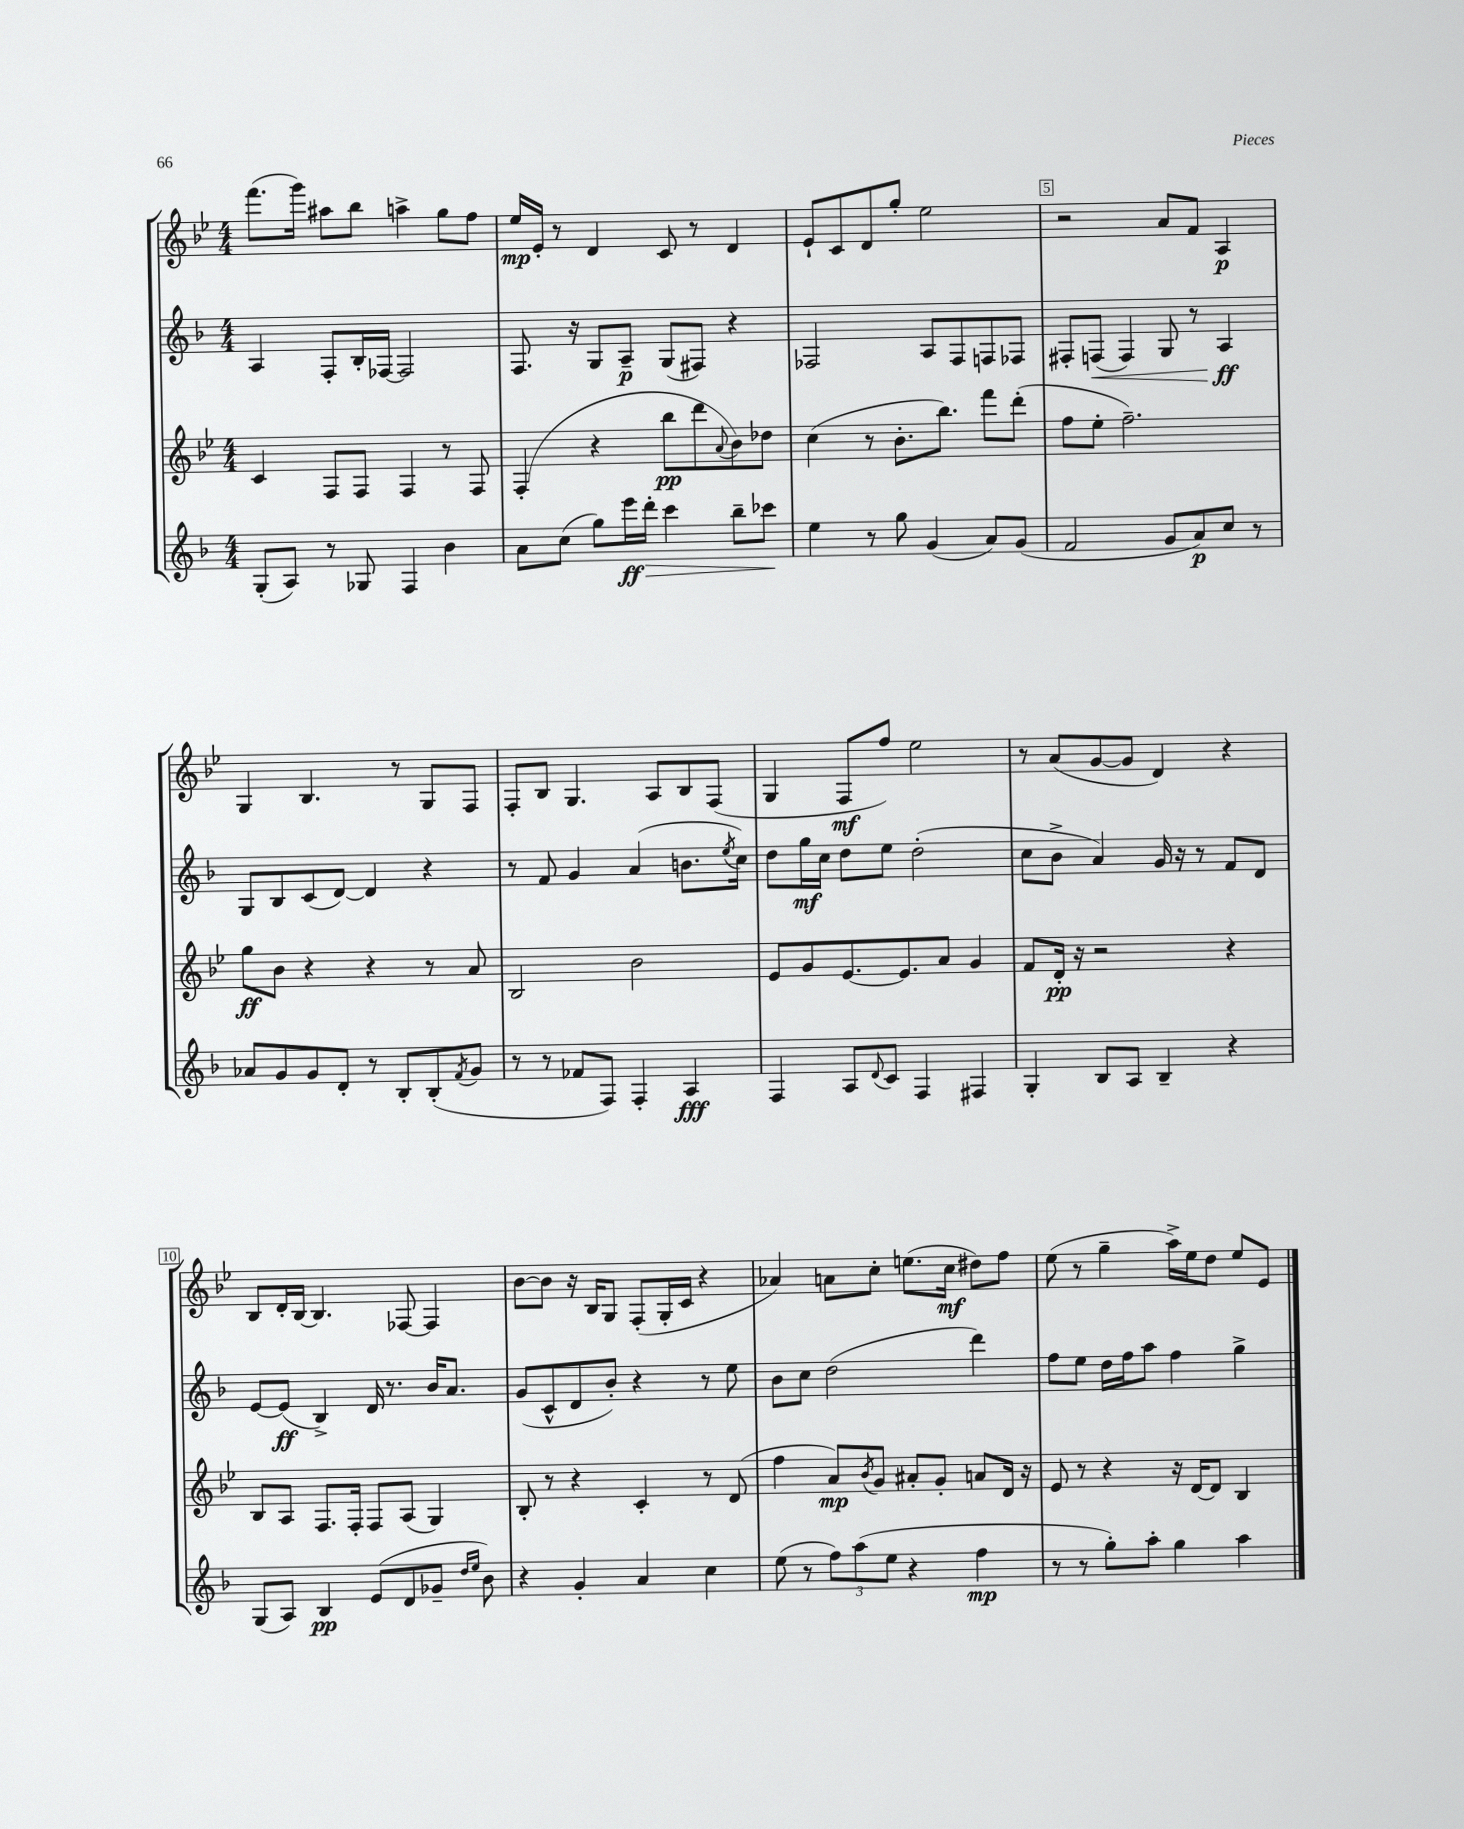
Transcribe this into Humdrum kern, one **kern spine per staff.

**kern	**kern	**kern	**kern
*staff4	*staff3	*staff2	*staff1
*clefG2	*clefG2	*clefG2	*clefG2
*k[b-]	*k[b-e-]	*k[b-]	*k[b-e-]
*M4/4	*M4/4	*M4/4	*M4/4
(8G'	4c	4A	(8.fff
8A)	.	.	.
.	.	.	16ggg)
8r	8F	8F'	8aa#
8G-	8F	16B-'	8bb-
.	.	[16F-	.
4F	4F	2F-]	4aa^
4b-	8r	.	8gg
.	8F	.	8ff
=	=	=	=
8a	(4F'	8.F	16ee-
.	.	.	16e-'
(8cc	.	.	8r
.	.	16r	.
8gg)	4r	8G	4d
16eee	.	8A~	.
16ddd'	.	.	.
4ccc	8bb-	(8G	8c
.	8ddd	8F#)	8r
.	8qqa	.	.
8bb-~	8b-)	4r	4d
8ccc-	8dd-	.	.
=	=	=	=
4ee	(4cc	2F-	8e-`
.	.	.	8c
8r	8r	.	8d
8gg	8.b-'	.	8gg'
(4g	.	8A	2ee-
.	8.bb-)	.	.
.	.	8F-	.
8a)	8fff	8F	.
(8g	(8ddd'	8F-	.
=	=	=	=
2f	8ff	8F#'	2r
.	8ee-'	(8F	.
.	2.ff~)	4F)	.
8g	.	8G	8a
8a)	.	8r	8f
8cc	.	4A	4A
8r	.	.	.
=	=	=	=
8a-	8gg	8G	4G
8g	8b-	8B-	.
8g	4r	(8c	4.B-
8d'	.	[8d)	.
8r	4r	4d]	.
8B-'	.	.	8r
(8B-'	8r	4r	8G
8qf	.	.	.
8g	8a	.	8F
=	=	=	=
8r	2B-	8r	8F'
8r	.	8f	8B-
8f-	.	4g	4.G
8F)	.	.	.
4F'	2b-	(4a	.
.	.	.	8A
4A	.	8.b	8B-
.	.	.	(8F
.	.	8qee	.
.	.	16cc)	.
=	=	=	=
4F	8e-	8dd	4G
.	8g	16gg	.
.	.	16cc	.
8A	[8.e-	8dd	8F
8qqd	.	.	.
8c	.	8ee	8ff)
.	8.e-]	.	.
4F	.	(2dd'	2ee-
.	8a	.	.
4F#	4g	.	.
=	=	=	=
4G'	8f	8cc	8r
.	16d'	8b-^	(8a
.	16r	.	.
8B-	2r	4a)	[8g
8A	.	.	8g]
4B-~	.	16g	4d)
.	.	16r	.
.	.	8r	.
4r	4r	8f	4r
.	.	8d	.
=	=	=	=
(8G	8B-	[8e	8B-
8A)	8A	(8e]	16d'
.	.	.	[16B-
4B-	8.F	4B-^)	4.B-]
.	16F'	.	.
(8e	8F	16d	.
.	.	8.r	.
8d	(8A	.	[8F-
8g-~	4G)	16b-	4F-]
.	.	8.a	.
16qqdd	.	.	.
16qqee	.	.	.
8b-)	.	.	.
=	=	=	=
4r	8B-'	(8g	[8b-
.	8r	8c^^	8b-]
4g'	4r	8d	16r
.	.	.	16B-
.	.	8b-')	8G
4a	4c'	4r	(8F'
.	.	.	16G'
.	.	.	16c
4cc	8r	8r	4r
.	(8d	8ee	.
=	=	=	=
(8ee	4ff	8b-	4a-)
8r	.	8cc	.
12ff)	8a)	(2dd	8a
(12aa	.	.	.
.	8qb-	.	.
.	8g	.	8cc'
12ee	.	.	.
4r	8a#'	.	(8.ee
.	8g'	.	.
.	.	.	16cc
4ff	8a	4ddd)	8dd#)
.	16d	.	8ff
.	16r	.	.
=	=	=	=
8r	8e-	8ff	(8ee-
8r	8r	8ee	8r
8gg')	4r	16dd	4gg~
.	.	16ff	.
8aa'	.	8aa	.
4gg	16r	4ff	16aa^)
.	[16d	.	16ee-
.	8d]	.	8dd
4aa	4B-	4gg^	8ee-
.	.	.	8e-
==	==	==	==
*-	*-	*-	*-
